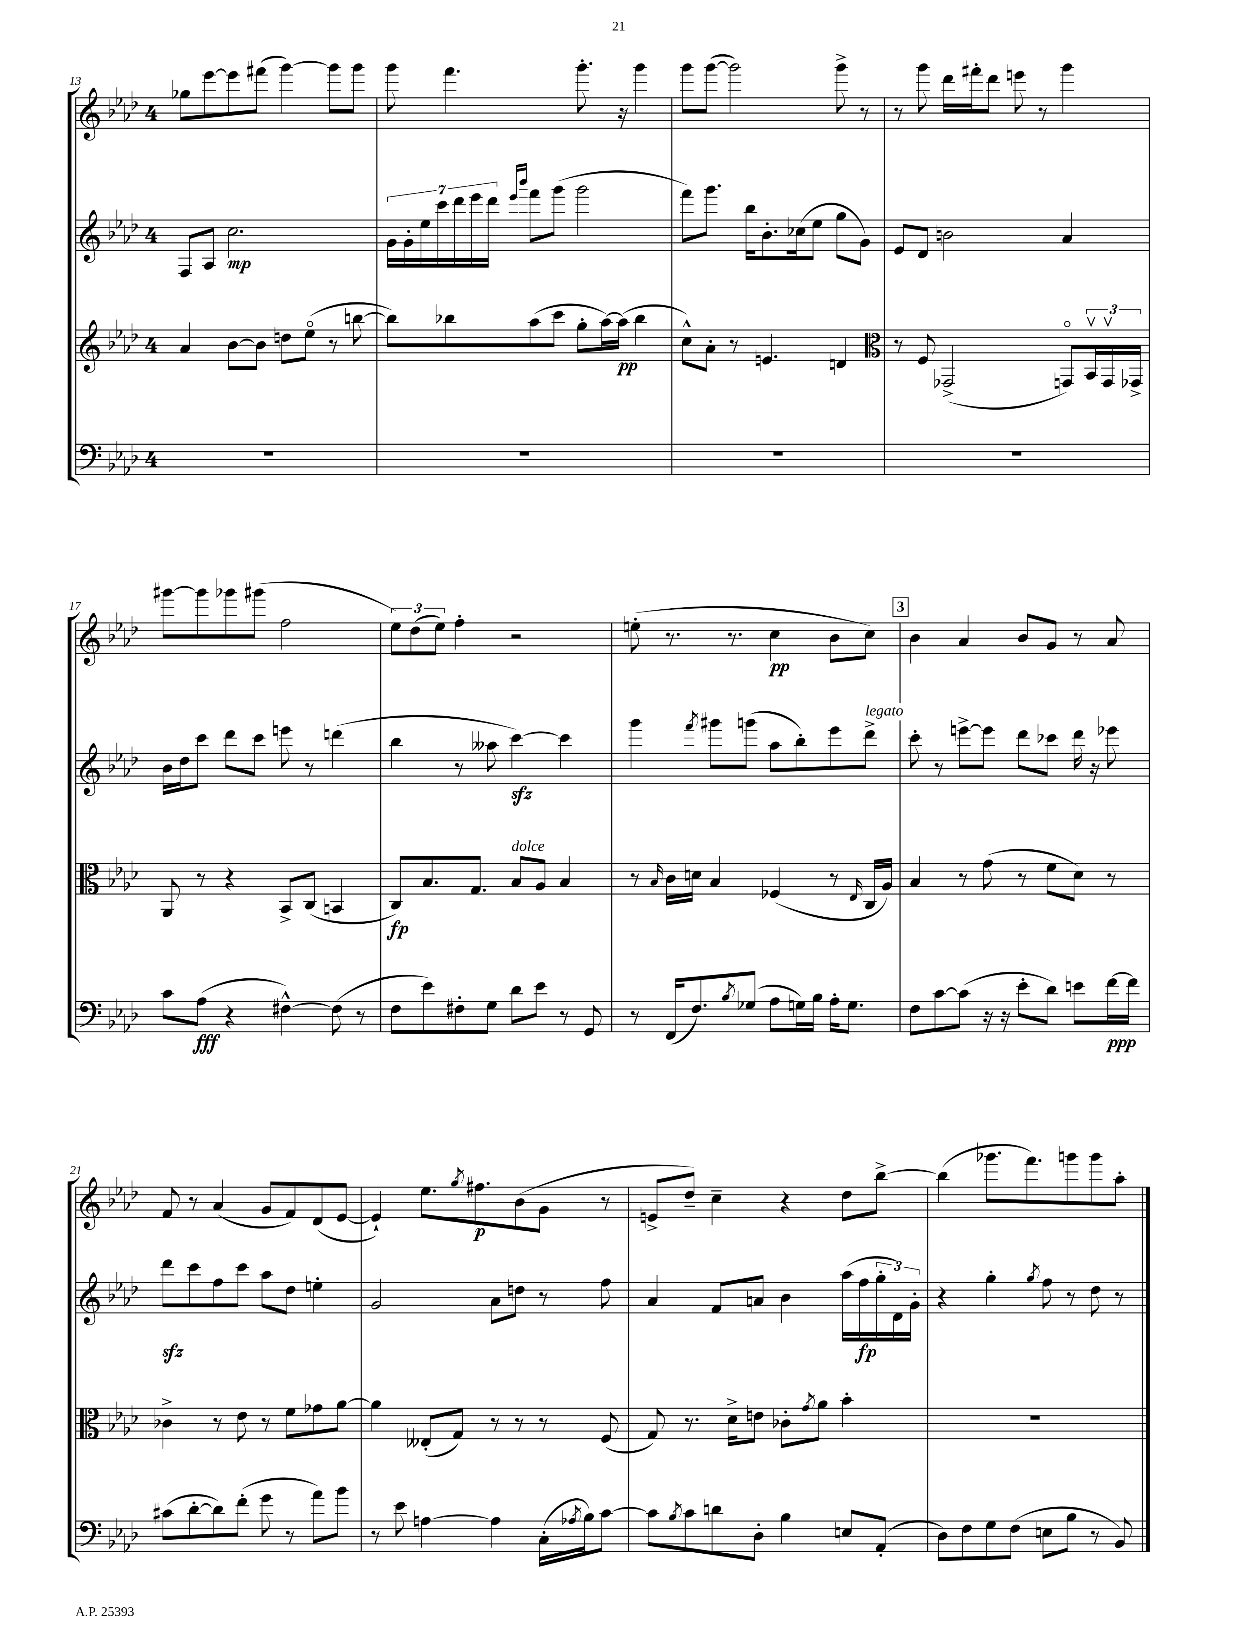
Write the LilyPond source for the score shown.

<<
\new StaffGroup <<
\new Staff = "s0" {
    \clef treble \key aes \major \once \override Staff.TimeSignature.style = #'single-digit \time 4/4
    ges''8 ees'''8~ ees'''8 fis'''8( g'''4~) g'''8 g'''8 |
    g'''8 f'''4. g'''8.-. r16 g'''4 |
    g'''8 g'''8~( g'''2) g'''8-> r8 |
    r8 g'''8 des'''16 fis'''16-. des'''8 e'''8 r8 g'''4 |
    gis'''8~ gis'''8 ges'''8 gis'''8( f''2 |
    \tuplet 3/2 { ees''8) des''8( ees''8) } f''4-. r2 |
    e''8-.( r8. r8. c''4\pp bes'8 c''8) |
    \mark \markup { \box "3" } bes'4 aes'4 bes'8 g'8 r8 aes'8 |
    f'8 r8 aes'4( g'8 f'8) des'8( ees'8~ |
    ees'4-!) ees''8. \acciaccatura { g''8 } fis''8.\p bes'8( g'8 r8 |
    e'8-> des''8--) c''4-- r4 des''8 bes''8~-> |
    bes''4( ges'''8. f'''8.) g'''8 g'''8 aes''8-. \bar "|." |
}
\new Staff = "s1" {
    \clef treble \key aes \major \once \override Staff.TimeSignature.style = #'single-digit \time 4/4
    f8 aes8 c''2.\mp |
    \tuplet 7/4 { g'16 g'16-. ees''16 c'''16 des'''16 ees'''16 des'''16 } \grace { ees'''16 bes'''16 } f'''8 g'''8( g'''2 |
    f'''8) g'''8. bes''16 bes'8.-. ces''16( ees''8 g''8 g'8) |
    ees'8 des'8 b'2 aes'4 |
    bes'16 des''16 c'''8 des'''8 c'''8 e'''8 r8 d'''4( |
    bes''4 r8 aeses''8 c'''4~\sfz) c'''4 |
    g'''4 \acciaccatura { f'''8 } gis'''8 g'''8( aes''8 bes''8-.) ees'''8 des'''8->^\markup { \italic "legato" } |
    \mark \markup { \box "3" } c'''8-. r8 e'''8~-> e'''8 des'''8 ces'''8 des'''16 r16 ees'''8 |
    des'''8\sfz c'''8 f''8 c'''8 aes''8 des''8 e''4-. |
    g'2 aes'8 d''8 r8 f''8 |
    aes'4 f'8 a'8 bes'4 aes''16( f''16\fp \tuplet 3/2 { g''16-. des'16) g'16-. } |
    r4 g''4-. \acciaccatura { g''8 } f''8 r8 des''8 r8 \bar "|." |
}
\new Staff = "s2" {
    \clef treble \key aes \major \once \override Staff.TimeSignature.style = #'single-digit \time 4/4
    aes'4 bes'8~ bes'8 d''8 ees''8\flageolet( r8 b''8~ |
    b''8) bes''8 aes''8( c'''8 g''8-. aes''16~) aes''16\pp( bes''4 |
    c''8-^) aes'8-. r8 e'4. d'4 |
    \clef alto r8 f8 ges,2->( g,8\flageolet) \tuplet 3/2 { bes,16\upbow g,16\upbow ges,16-> } |
    aes,8 r8 r4 bes,8-> c8( b,4 |
    c8\fp) bes8. g8. bes8^\markup { \italic "dolce" } aes8 bes4 |
    r8 \grace { bes16 } c'16 d'16 bes4 fes4( r8 \grace { ees16 } c16 aes16) |
    \mark \markup { \box "3" } bes4 r8 g'8( r8 f'8 des'8) r8 |
    ces'4-> r8 ees'8 r8 f'8 ges'8 aes'8~ |
    aes'4 eeses8-.( g8) r8 r8 r8 f8( |
    g8) r8. des'16-> e'8 ces'8-. \acciaccatura { g'8 } aes'8 bes'4-. |
    R1 \bar "|." |
}
\new Staff = "s3" {
    \clef bass \key aes \major \once \override Staff.TimeSignature.style = #'single-digit \time 4/4
    R1 |
    R1 |
    R1 |
    R1 |
    c'8 aes8\fff( r4 fis4~-^) fis8( r8 |
    f8 ees'8) fis8-. g8 des'8 ees'8 r8 g,8 |
    r8 f,16( f8.) \acciaccatura { bes8 } ges8( aes8 g16) bes16 aes16-. g8. |
    \mark \markup { \box "3" } f8 c'8~ c'8( r16 r16 ees'8-. des'8) e'8 f'16~\ppp f'16 |
    cis'8( des'8~-. des'8) f'8-.( g'8 r8 aes'8) bes'8 |
    r8 ees'8 a4~ a4 c16-.( \acciaccatura { aes8 } bes16) c'8~ |
    c'8 \acciaccatura { bes8 } c'8 d'8 des8-. bes4 e8 aes,8-.( |
    des8) f8 g8 f8( e8 bes8 r8 bes,8) \bar "|." |
}
>>
>>
\layout { \context { \Score currentBarNumber = #13 } }
